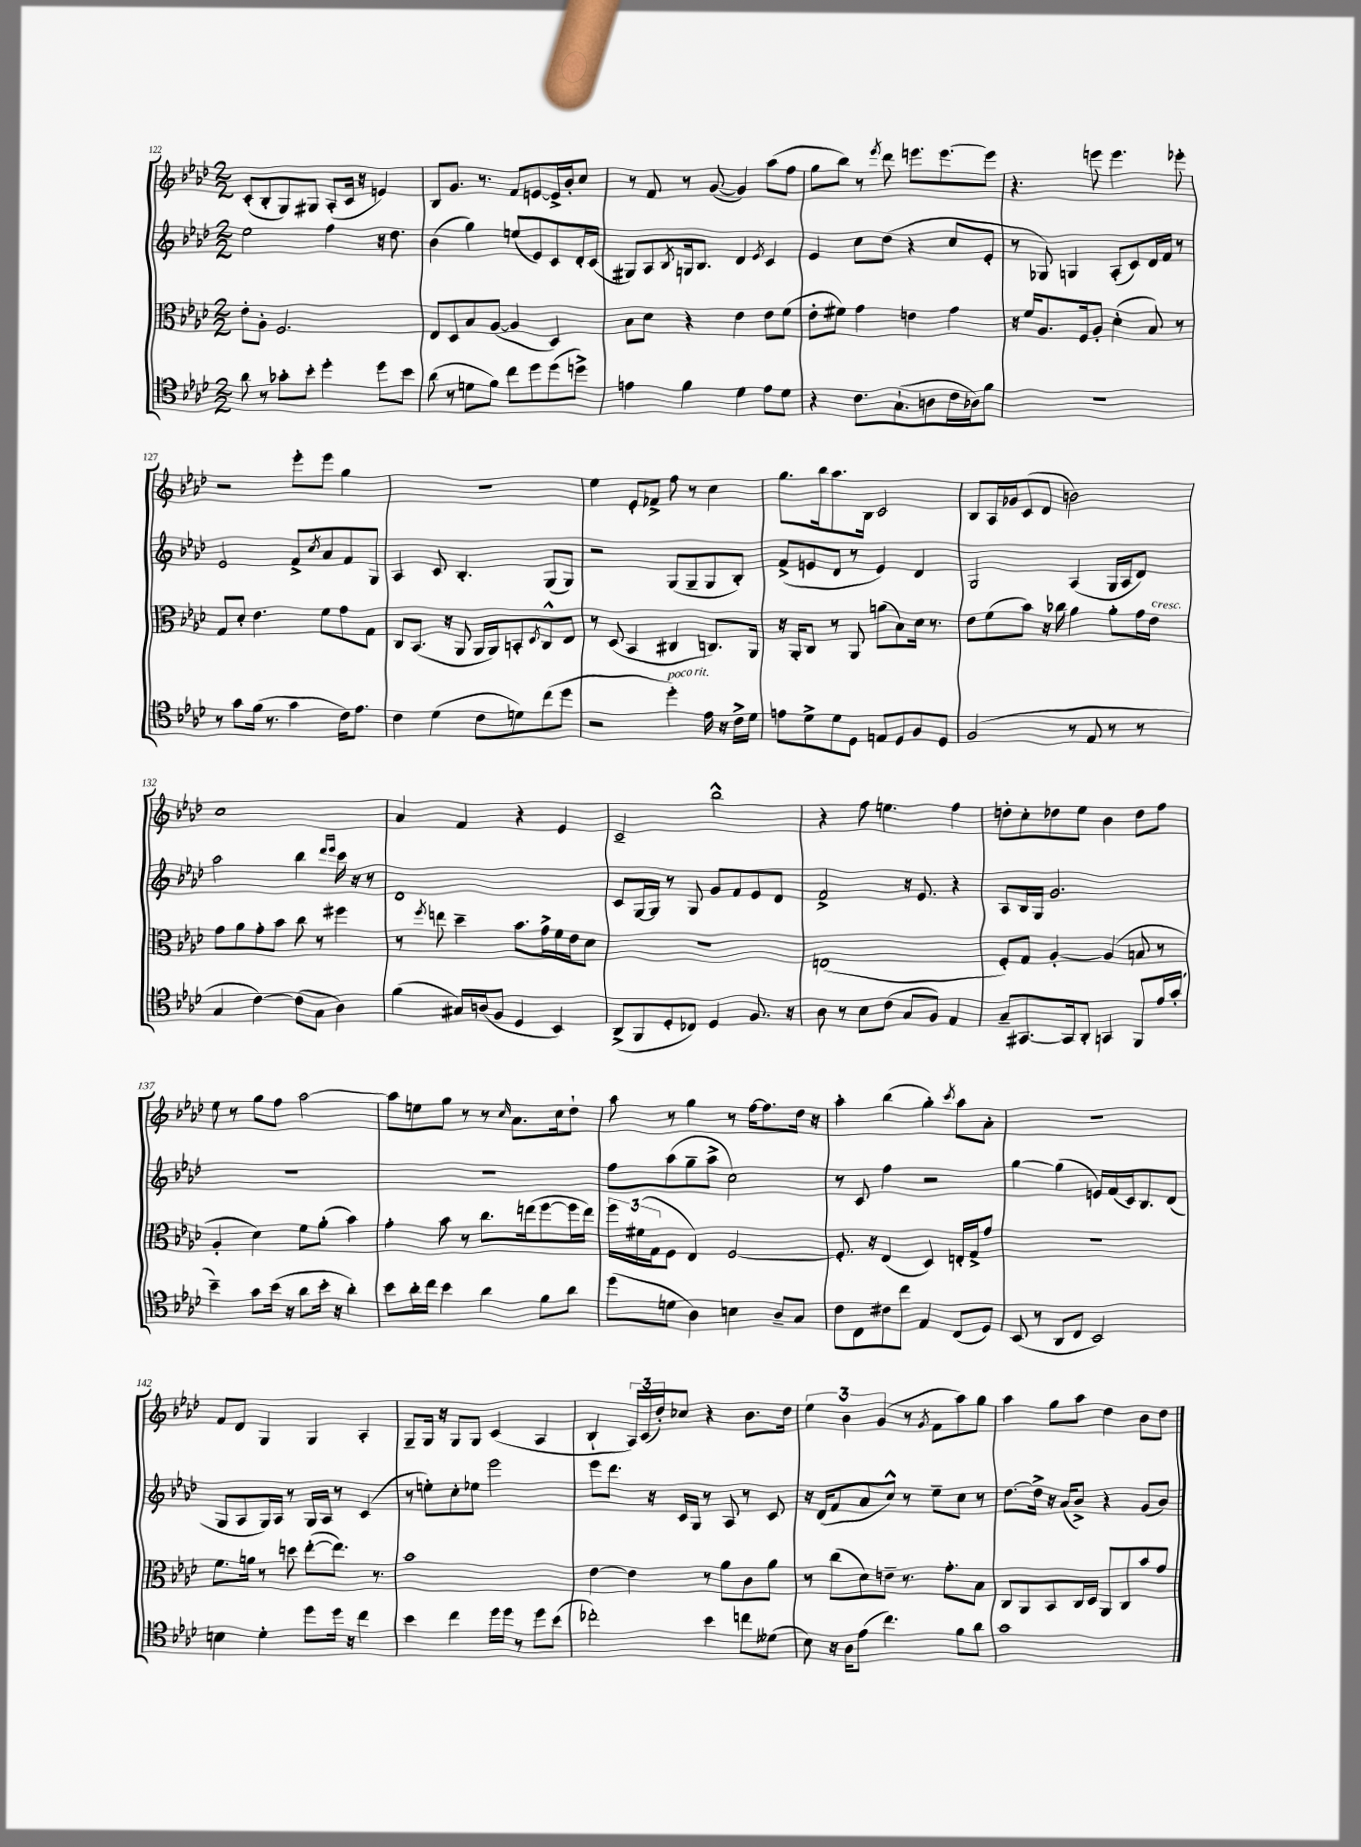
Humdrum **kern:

**kern	**kern	**kern	**kern
*part4	*part3	*part2	*part1
*staff4	*staff3	*staff2	*staff1
*clefC4	*clefC3	*clefG2	*clefG2
*k[b-e-a-d-]	*k[b-e-a-d-]	*k[b-e-a-d-]	*k[b-e-a-d-]
*M2/2	*M2/2	*M2/2	*M2/2
=122	=122	=122	=122
8a-\	8e-'\L	2ee-\	(8c'/L
8r	8A-'\J	.	8B-'/
8g-X'\L	2.F/	.	8G/)
8b-'\J	.	.	8G#X/J
4dd-'\	.	4ff\	(8A-'/L
.	.	.	16c/Jk
.	.	.	16r
8dd-\L	.	16r	4en/)
.	.	8.dd-\	.
8b-\J	.	.	.
=123	=123	=123	=123
(8a-\	8E-/L	(4b-\	8B-/L
8r	8D-/	.	8.g/J
8dn\L	8B-/	4gg\)	.
.	.	.	8.r
8f\J)	([8A-/J	.	.
8cc\L	4A-/]	(8een/L	8f/L
8dd-\	.	8e-/)	[8en/
(8dd-\	4D-/)	8c/	16e^/L]
.	.	.	16b-'/J
8ddn^\J)	.	16d-'/L	8cc/J
.	.	(16c/JJ	.
=124	=124	=124	=124
4en\	8B-\L	8G#X/L)	8r
.	8d-\J	8A-/	8f/
.	.	8qB-/	.
4f\	4r	16Gn/k	8r
.	.	8.B-/J	.
.	.	.	([8g/
4d-\	4e-\	4d-/	4g/])
.	.	8qe-/	.
8e\L	8e-\L	4c/	(8aa-\L
8d-\J	(8f\J	.	8ff\J
=125	=125	=125	=125
4r	8e-'\L	4e-/	8gg\L
.	8f#X\J)	.	8bb-\J)
8.c\L	4g\	8cc\L	8r
.	.	.	8qeee-/
.	.	(8dd-\J	8ddd-\
(8.G`\	.	.	.
.	4en\	4r	8.eeen\L
8An\	.	.	.
.	.	.	[8.eee\
16c\L	4g\	8cc/L	.
16A-X\J)	.	.	.
8f\J	.	8e-'/J	8eee\J]
=126	=126	=126	=126
1r	16r	8r	4.r
.	16f/KL	.	.
.	8.A-/	8G-X/)	.
.	.	4Gn/	.
.	16F/k	.	.
.	8A-'/J	.	8eeen\
.	(4d-'\	(8A-'/L	4.eee\
.	.	8c/)	.
.	8B-/)	16d-/L	.
.	.	16f/JJ	.
.	8r	8r	8eee-X'\
!!LO:LB:g=z
=127	=127	=127	=127
8r	8G/L	2e-/	2r
8g\L	8d-'/J	.	.
(16f\Jk	4.e-\	.	.
8.r	.	.	.
4g\	.	8f^/L	8eee-'\L
.	.	8qcc/	.
.	8f\L	8a-/	8eee-\J
16c\KL)	8g\	8f/	4gg\
8.e-\J	.	.	.
.	8G\J	8G/J	.
=128	=128	=128	=128
4c\	8C/L	4A-/	1r
.	(8.BB-/J	.	.
(4d-\	.	8c/	.
.	16r	.	.
.	8AA-/	4.B-'/	.
8c\L	16AA-/LL	.	.
.	16AA-/J)	.	.
8dn\)	8BBn'/	.	.
.	8qD-/	.	.
(8cc\	8C^^/	(8G/L	.
8dd-\J	8E-/J	8G/J)	.
=129	=129	=129	=129
2r	8r	2r	4ee-\
.	(8D-/	.	.
.	4BB-/	.	8e-'/L
.	.	.	8f-X^/J
!LO:TX:a:i:t=poco rit.	!	!	!
4dd-'\)	4C#X/	(8G/L	8ff\
.	.	8G~/	8r
16e-\	8.Cn/L)	8G/	4cc\
16r	.	.	.
16c^\LL	.	8B-'/J)	.
16d-\JJ	16AA-/Jk	.	.
=130	=130	=130	=130
8en\L	16r	(8f^/L	8.gg\L
.	16AA-'/KL	.	.
8d-^\	8C/J	8en/	.
.	.	.	16bb-\k
8d-\	8r	8d-/J	8.aa-\
8D-\J	8AA-/	8r	.
.	.	.	16B-\Jk
8En/L	(8an\L	4e/)	2c/
8D-/	8B-\)	.	.
8F/	16d-\Jk	4d-/	.
.	8.r	.	.
8D-/J	.	.	.
=131	=131	=131	=131
(2F/	8e-\L	2G/	8B-/L
.	(8f\	.	16A-/L
.	.	.	16g-X/J
.	8b-\J)	.	(8c/
.	16r	.	8d-/J
.	16cc-X\	.	.
8r	4a-\	(4A-/	2bn\)
8E-/	.	.	.
8r	8a-'\L	16G/LL	.
.	.	16A-/J	.
8r	16g\L	8d-/J)	.
!	!LO:TX:a:i:t=cresc.	!	!
.	16e-\JJ	.	.
!!LO:LB:g=z
=132	=132	=132	=132
4G/	8g\L	2aa-\	1cc
.	8a-\	.	.
[4c\)	8g'\	.	.
.	8b-\J	.	.
(8c\L]	8cc\	4bb-\	.
8G\J	8r	.	.
.	.	16qqddd-/LL	.
.	.	16qqeee-/JJ	.
4A-\)	4ff#X\	16ccc\	.
.	.	16r	.
.	.	8r	.
=133	=133	=133	=133
(4f\	8r	1d-	4a-/
.	8qff/	.	.
.	8een\	.	.
16G#X/LL)	4dd-~\	.	4f/
(16An/J	.	.	.
8F/J	.	.	.
4D-/	8.b-\L	.	4r
.	16g^\L	.	.
4BB-/)	16f\	.	4e-/
.	16e-\J	.	.
.	8d-\J	.	.
=134	=134	=134	=134
(8AA-^/L	1r	8c/L	2c~/
8FF/	.	[16G/L	.
.	.	16G/JJ]	.
8D-'/	.	8r	.
8C-X/J)	.	8G/	.
4D-/	.	8g/L	2bb-^^\
.	.	8f/	.
8.F/	.	8e-/	.
.	.	8d-/J	.
16r	.	.	.
=135	=135	=135	=135
8A-\	(1En	2f^/	4r
8r	.	.	.
8B-\L	.	.	8ff\
(8c\J	.	.	4.een\
8G/L	.	16r	.
.	.	8.e-/	.
8F/J)	.	.	.
4E-/	.	4r	4ff\
=136	=136	=136	=136
8G~/L	8F'/L)	8A-/L	8ddn'\L
[8.GG#X/	8G/J	16B-/L	8cc'\
.	.	16G/JJ	.
.	[4A-'/	2.g/	8dd-X\
16GG#/k]	.	.	.
8AA-'/J	.	.	8ee-\J
4GGn/	(4A-/]	.	4b-\
8FF/L	8Bn/	.	8dd-\L
16e-/L	8r	.	8ff\J
(16g'/JJ	.	.	.
!!LO:LB:g=z
=137	=137	=137	=137
4b-~\)	4A-'/	1r	8ee-\
.	.	.	8r
8g\L	4d-\)	.	8gg\L
(16b-\Jk	.	.	8ff\J
16r	.	.	.
8a-\L	8f\L	.	[2aa-\
16b-'\Jk	(8a-'\J	.	.
16r	.	.	.
4a-'\)	4b-\)	.	.
=138	=138	=138	=138
8b-\L	4g'\	1r	8aa-\L]
16a-'\L	.	.	8een\
16cc\JJ	.	.	.
4b-\	8b-\	.	8gg\J
.	8r	.	8r
4a-\	8.cc\L	.	8r
.	.	.	16qqcc/
.	.	.	8.a-\L
.	(16een\k	.	.
8f\L	[8ff\	.	.
.	.	.	16cc\k
8a-\J	16ff\L]	.	8dd-`\J
.	16ee\JJ)	.	.
=139	=139	=139	=139
(8dd-\L	24ff\LL	8ff\L	8aa-\
.	(24f#X\	.	.
.	24G\J	.	.
8dn\J	8F\J	(8aa-\	8r
4A-\)	4E-/)	8gg~\	4gg\
.	.	8aa-^\J	.
4Bn\	[2F/	2cc\)	8r
.	.	.	[16ff\KL
.	.	.	8.ff\]
8A-~/L	.	.	.
8G/J	.	.	16dd-\Jk
.	.	.	16r
=140	=140	=140	=140
8c\L	8.F'/]	8r	4aa-'\
8C\	.	8c/	.
.	16r	.	.
8c#X\	(4E-/	4ff\	(4bb-\
8cc\J	.	.	.
4E-/	4D-/)	2r	4gg'\)
.	.	.	8qccc/
(8C/L	16En'/LL	.	8aa-\L
.	16G^/J	.	.
8D-/J)	8g/J	.	8a-'\J
=141	=141	=141	=141
(8BB-/	1r	[4gg\	1r
8r	.	.	.
8AA-/L	.	(4gg\]	.
8C/J	.	.	.
2BB-/)	.	16en/LL)	.
.	.	(16f/	.
.	.	16c/J)	.
.	.	8.B-/	.
.	.	(8d-/J	.
!!LO:LB:g=z
=142	=142	=142	=142
4Bn\	8.f\L	8G/L	8f/L
.	.	8A-/	8d-/J
.	16an\Jk	.	.
4d-'\	8r	16G/L)	4G/
.	.	16A-/JJ	.
.	8ddn\	8r	.
8dd-\L	([8ee-'\L	16G/LL	4G/
.	.	16A-/JJ	.
16dd-\Jk	8.ee-\J])	8r	.
16r	.	.	.
4cc\	.	(4c/	4A-'/
.	8.r	.	.
=143	=143	=143	=143
4b-\	1b-	8r	8G~/L
.	.	8een'\L)	16G/Jk
.	.	.	16r
4cc\	.	8cc'\	8G/L
.	.	8ee-X\J	8G/J
16dd-\LL	.	2eee-\	(4c/
16dd-\JJ	.	.	.
8r	.	.	.
8dd-\L	.	.	4A-/
(8b-\J	.	.	.
=144	=144	=144	=144
2cc-X'\)	[4e-\	8eee-\L	4B-`/
.	.	8.ddd-\J	.
.	4e-\]	.	24A-/LL)
.	.	.	(24c/
.	.	16r	.
.	.	.	24dd-'/J)
.	.	16c/LL	8cc-X/J
.	.	16G/JJ	.
4b-\	8r	8r	4r
.	8a-\L	8A-/	.
8ccn\L	8c\	8r	8.b-\L
(8d--X\J	8a-\J	8c/	.
.	.	.	16dd-\Jk
=145	=145	=145	=145
8B-\)	8r	16r	6ee-\
.	.	(16d-/KL	.
16r	(8cc\L	8f/	.
.	.	.	6b-\
16A-\KL	.	.	.
(8e-\J	8d-\)	8a-/	.
.	.	.	(6g/
4.cc\)	8en~\J	8cc^^/J)	.
.	8.r	8r	8r
.	.	.	8qg/
.	.	8ee-~\L	8f\L
.	8.g'\L	.	.
8f\L	.	8cc\J	8aa-\)
8a-\J	8B-\J	8r	8gg\J
=146	=146	=146	=146
1g	8C/L	[8.dd-\L	4aa-\
.	8AA-/	.	.
.	.	16dd-^\Jk]	.
.	8BB-/	16r	8gg\L
.	.	(16a-/KL	.
.	16C/L	8b-^/J)	8aa-\J
.	16D-/JJ	.	.
.	8AA-/L	4r	4dd-\
.	8C/	.	.
.	8b-/	(8g/L	8b-\L
.	8g/J	8b-/J)	8dd-\J
==	==	==	==
*-	*-	*-	*-
